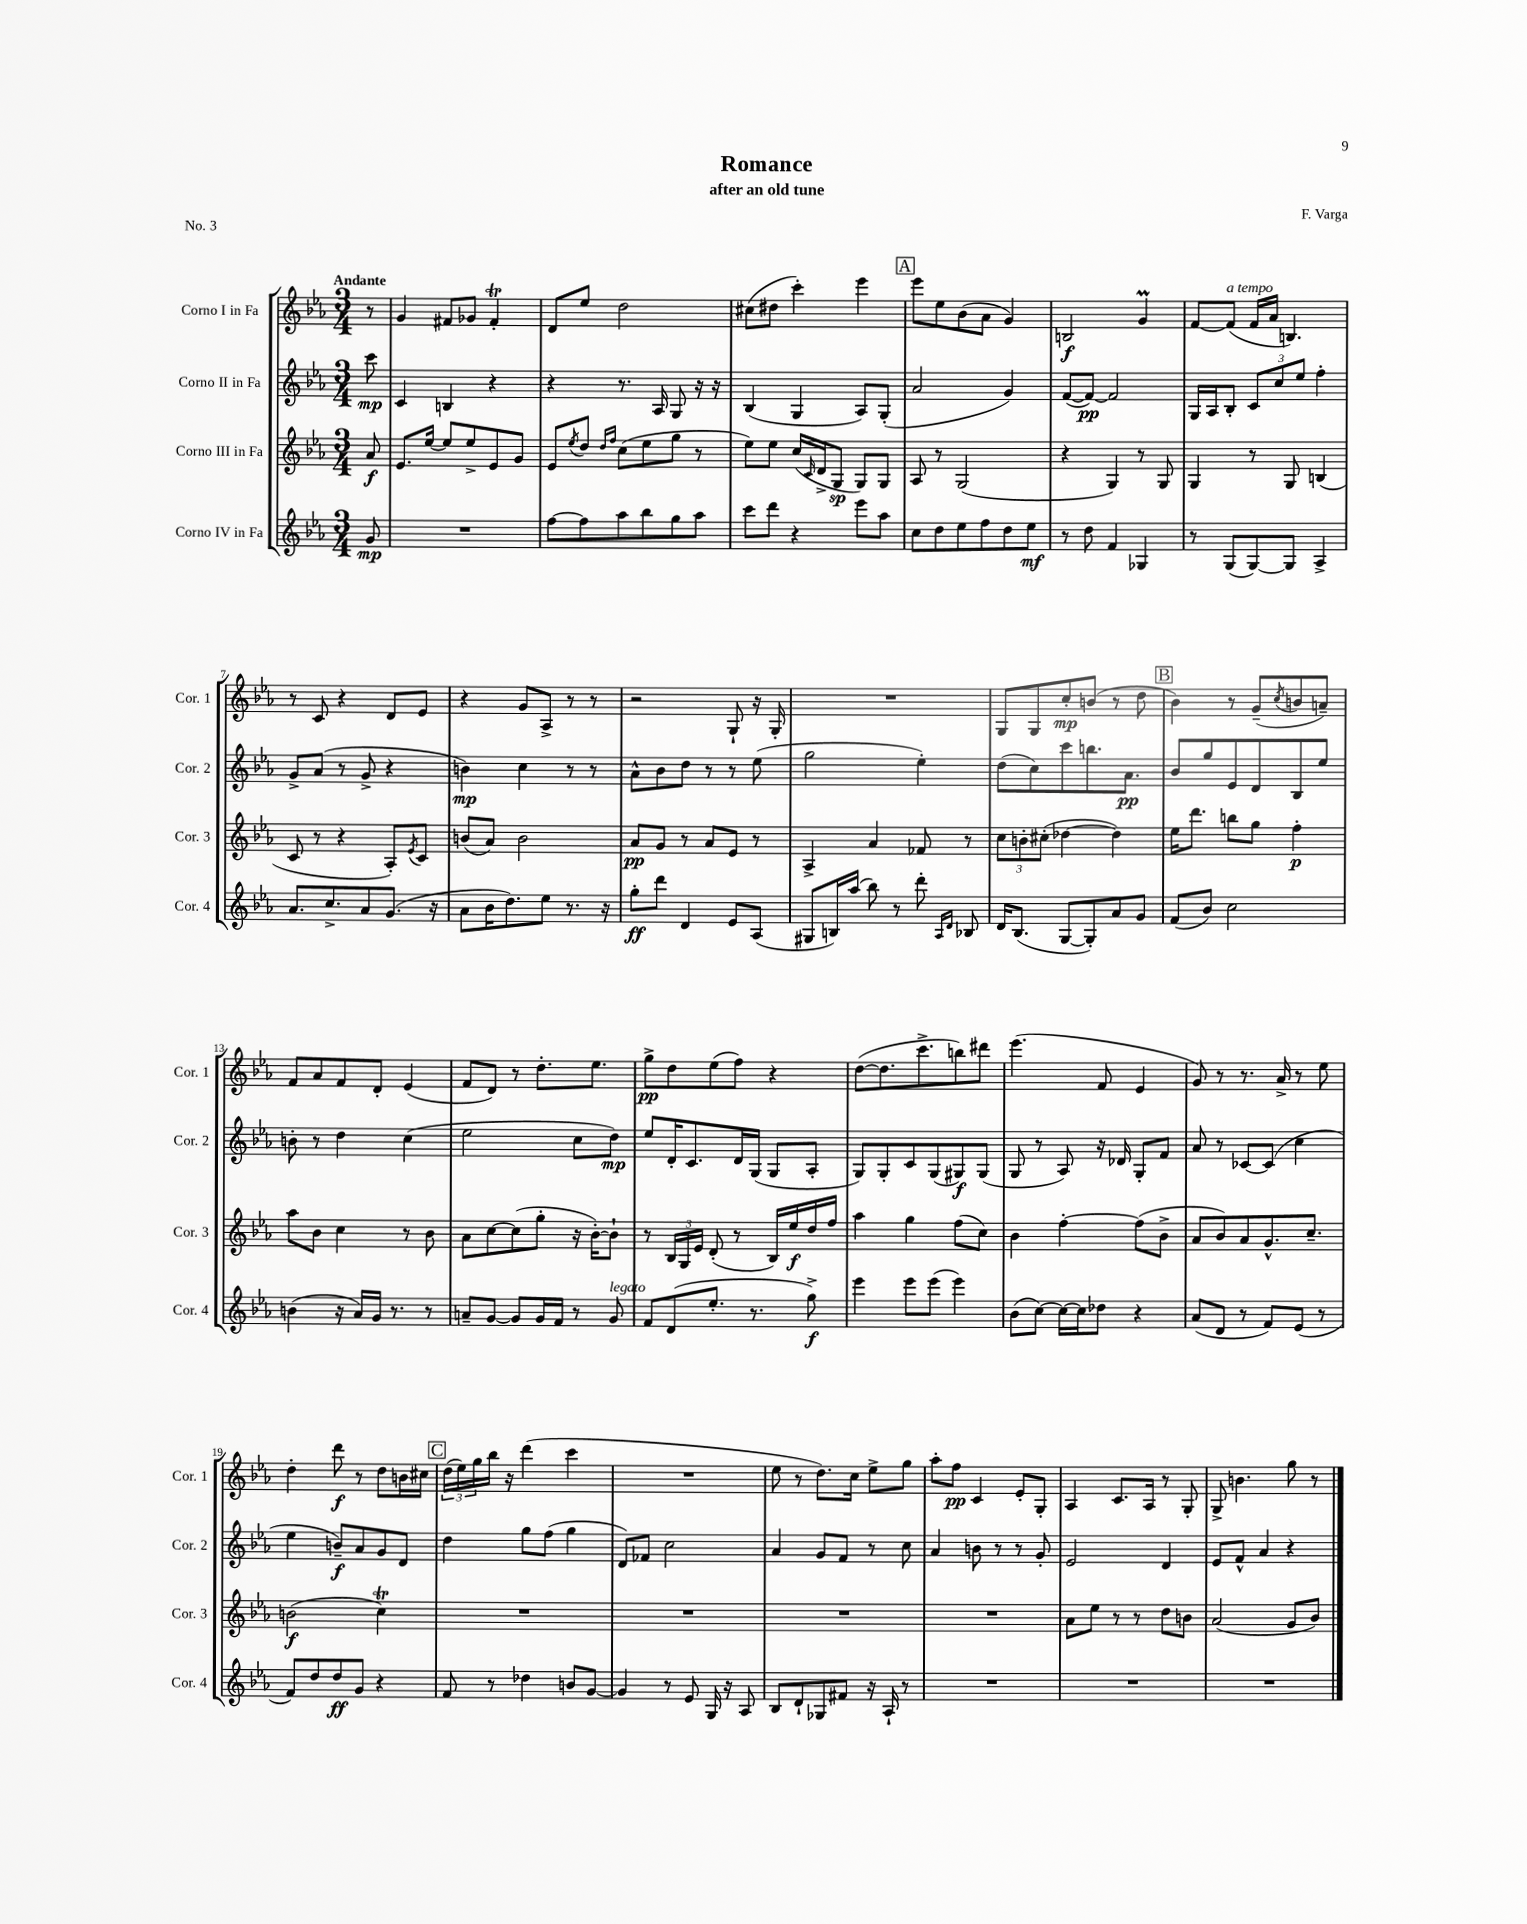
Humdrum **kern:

**kern	**kern	**kern	**kern
*staff4	*staff3	*staff2	*staff1
*clefG2	*clefG2	*clefG2	*clefG2
*k[b-e-a-]	*k[b-e-a-]	*k[b-e-a-]	*k[b-e-a-]
*M3/4	*M3/4	*M3/4	*M3/4
8g	8a-	8ccc	8r
=	=	=	=
2.r	8.e-	4c	4g
.	[16ee-	.	.
.	8ee-]	4B	8f#
.	8ee-^	.	8g-
.	8e-	4r	4f#'
.	8g	.	.
=	=	=	=
[8ff	8e-	4r	8d
.	8qee-	.	.
8ff]	8dd	.	8ee-
.	16qqdd	.	.
.	16qqff	.	.
8aa-	(8cc	8.r	2dd
8bb-	8ee-	.	.
.	.	16A-	.
8gg	8gg	8G	.
8aa-	8r	16r	.
.	.	16r	.
=	=	=	=
8ccc	8ee-)	(4B-	(8cc#
8ddd	8ee-	.	8dd#
4r	(16cc	4G	4ccc')
.	16qqc	.	.
.	16d^	.	.
.	8G	.	.
8eee-	8G)	8A-)	4eee-
8aa-	8G	(8G'	.
=	=	=	=
8cc	8A-	2a-	8eee-
8dd	8r	.	8ee-
8ee-	(2G	.	(8b-
8ff	.	.	8a-
8dd	.	4g)	4g)
8ee-	.	.	.
=	=	=	=
8r	4r	([8f	2B
8dd	.	8f_)	.
4f	4G)	2f]	.
4G-	8r	.	4g
.	8G	.	.
=	=	=	=
8r	4G	16G	[8f
.	.	16A-	.
(8G	.	8B-'	(8f]
[8G)	8r	12c	16f
.	.	.	16a-
.	.	12cc	.
8G]	8G	.	4.B)
.	.	12ee-	.
4A-^	(4B	4ff'	.
=	=	=	=
8.a-	8c	8g^	8r
.	8r	(8a-	8c
8.cc^	.	.	.
.	4r	8r	4r
8a-	.	8g^	.
(8.g	8A-')	4r	8d
.	8qe-	.	.
.	8c	.	8e-
16r	.	.	.
=	=	=	=
8a-	(8b	4b)	4r
16b-	8a-)	.	.
8.dd)	.	.	.
.	2b	4cc	8g
8ee-	.	.	8A-^
8.r	.	8r	8r
.	.	8r	8r
16r	.	.	.
=	=	=	=
8gg'	8a-	8a-^^	2r
8ddd	8g	8b-	.
4d	8r	8dd	.
.	8a-	8r	.
8e-	8e-	8r	8G`
(8A-	8r	(8ee-	16r
.	.	.	16G'
=	=	=	=
8G#	4A-^	2gg	2.r
16B)	.	.	.
(16aa-	.	.	.
8bb-)	4a-	.	.
8r	.	.	.
8ddd'	8f-	4ee-')	.
16qqA-	.	.	.
16qqd	.	.	.
8B-	8r	.	.
=	=	=	=
16d	12cc	(8dd	8G
(8.B-	.	.	.
.	12b'	.	.
.	.	8cc)	8G
.	(12cc#'	.	.
[8G	[4dd-	8ccc	8cc'
8G'])	.	8.bb	(8b
8a-	4dd-])	.	8r
.	.	8.a-	.
8g	.	.	8dd
=	=	=	=
(8f	16ee-	8b-	4b-)
.	8.ddd	.	.
8b-)	.	8gg	.
2cc	8bb	8e-	8r
.	8gg	8d	(8g~
.	.	.	8qcc
.	4ff'	8B-	8b
.	.	8ee-	8a~)
=	=	=	=
(4b	8aa-	8b'	8f
.	8b-	8r	8a-
16r	4cc	4dd	8f
16a-)	.	.	.
16g	.	.	8d'
8.r	.	.	.
.	8r	(4cc	(4e-
8r	8b-	.	.
=	=	=	=
8a~	8a-	2ee-	8f
[8g	[8cc	.	8d)
8g]	(8cc]	.	8r
16g	8gg'	.	8.dd'
16f	.	.	.
8r	16r	8cc	.
.	[16b-')	.	8.ee-
8g	8b-`]	8dd)	.
=	=	=	=
8f	8r	8ee-	8gg^
(8d	24B-	16d'	8dd
.	24G	.	.
.	.	8.c	.
.	24e-	.	.
8.ee-'	(8d'	.	(8ee-
.	8r	16d	8ff)
8.r	.	(16G	.
.	16B-)	8G	4r
.	16ee-	.	.
8gg^)	16dd	8A-'	.
.	16ff	.	.
=	=	=	=
4eee-	4aa-	8G)	([8dd
.	.	8G'	8.dd]
8eee-	4gg	8c	.
.	.	.	8.ccc^
(8eee-	.	(8G	.
4eee-)	(8ff	8G#)	8bb)
.	8cc)	(8G#	8ddd#
=	=	=	=
(8b-	4b-	8G	(4.eee-
[8cc)	.	8r	.
16cc_	[4ff'	8A-)	.
16cc]	.	.	.
8dd-	.	16r	8f
.	.	16d-	.
4r	(8ff]	8G'	4e-
.	8b-^	8f	.
=	=	=	=
(8a-	8a-	8a-	8g)
8d	8b-)	8r	8r
8r	8a-	[8c-	8.r
8f)	8.g^^	(8c-]	.
.	.	.	16a-^
(8e-	.	4cc	8r
.	8.cc~	.	.
8r	.	.	8ee-
=	=	=	=
8f)	(2b	4ee-	4dd'
8dd	.	.	.
8dd	.	8b~)	8ddd
8g	.	8a-	8r
4r	4cc)	8g	8dd
.	.	8d	16b
.	.	.	16cc#
=	=	=	=
8f	2.r	4dd	(24dd
.	.	.	24ee-)
.	.	.	24gg
8r	.	.	16bb-
.	.	.	16r
4dd-	.	8gg	(4ddd
.	.	(8ff	.
8b	.	4gg	4ccc
[8g	.	.	.
=	=	=	=
4g]	2.r	8d)	2.r
.	.	8f-	.
8r	.	2cc	.
8e-	.	.	.
16G	.	.	.
16r	.	.	.
8A-	.	.	.
=	=	=	=
8B-	2.r	4a-	8ee-
8d`	.	.	8r
8G-	.	8g	8.dd)
8f#	.	8f	.
.	.	.	16cc
16r	.	8r	8ee-^
16A-`	.	.	.
8r	.	8cc	8gg
=	=	=	=
2.r	2.r	4a-	8aa-'
.	.	.	8ff
.	.	8b	4c
.	.	8r	.
.	.	8r	8e-'
.	.	8g'	8G'
=	=	=	=
2.r	8a-	2e-	4A-
.	8ee-	.	.
.	8r	.	8.c
.	8r	.	.
.	.	.	16A-
.	8dd	4d	8r
.	8b	.	8G'
=	=	=	=
2.r	(2a-	8e-	8G^
.	.	8f^^	4.b
.	.	4a-	.
.	8g	4r	8gg
.	8b-)	.	8r
==	==	==	==
*-	*-	*-	*-
